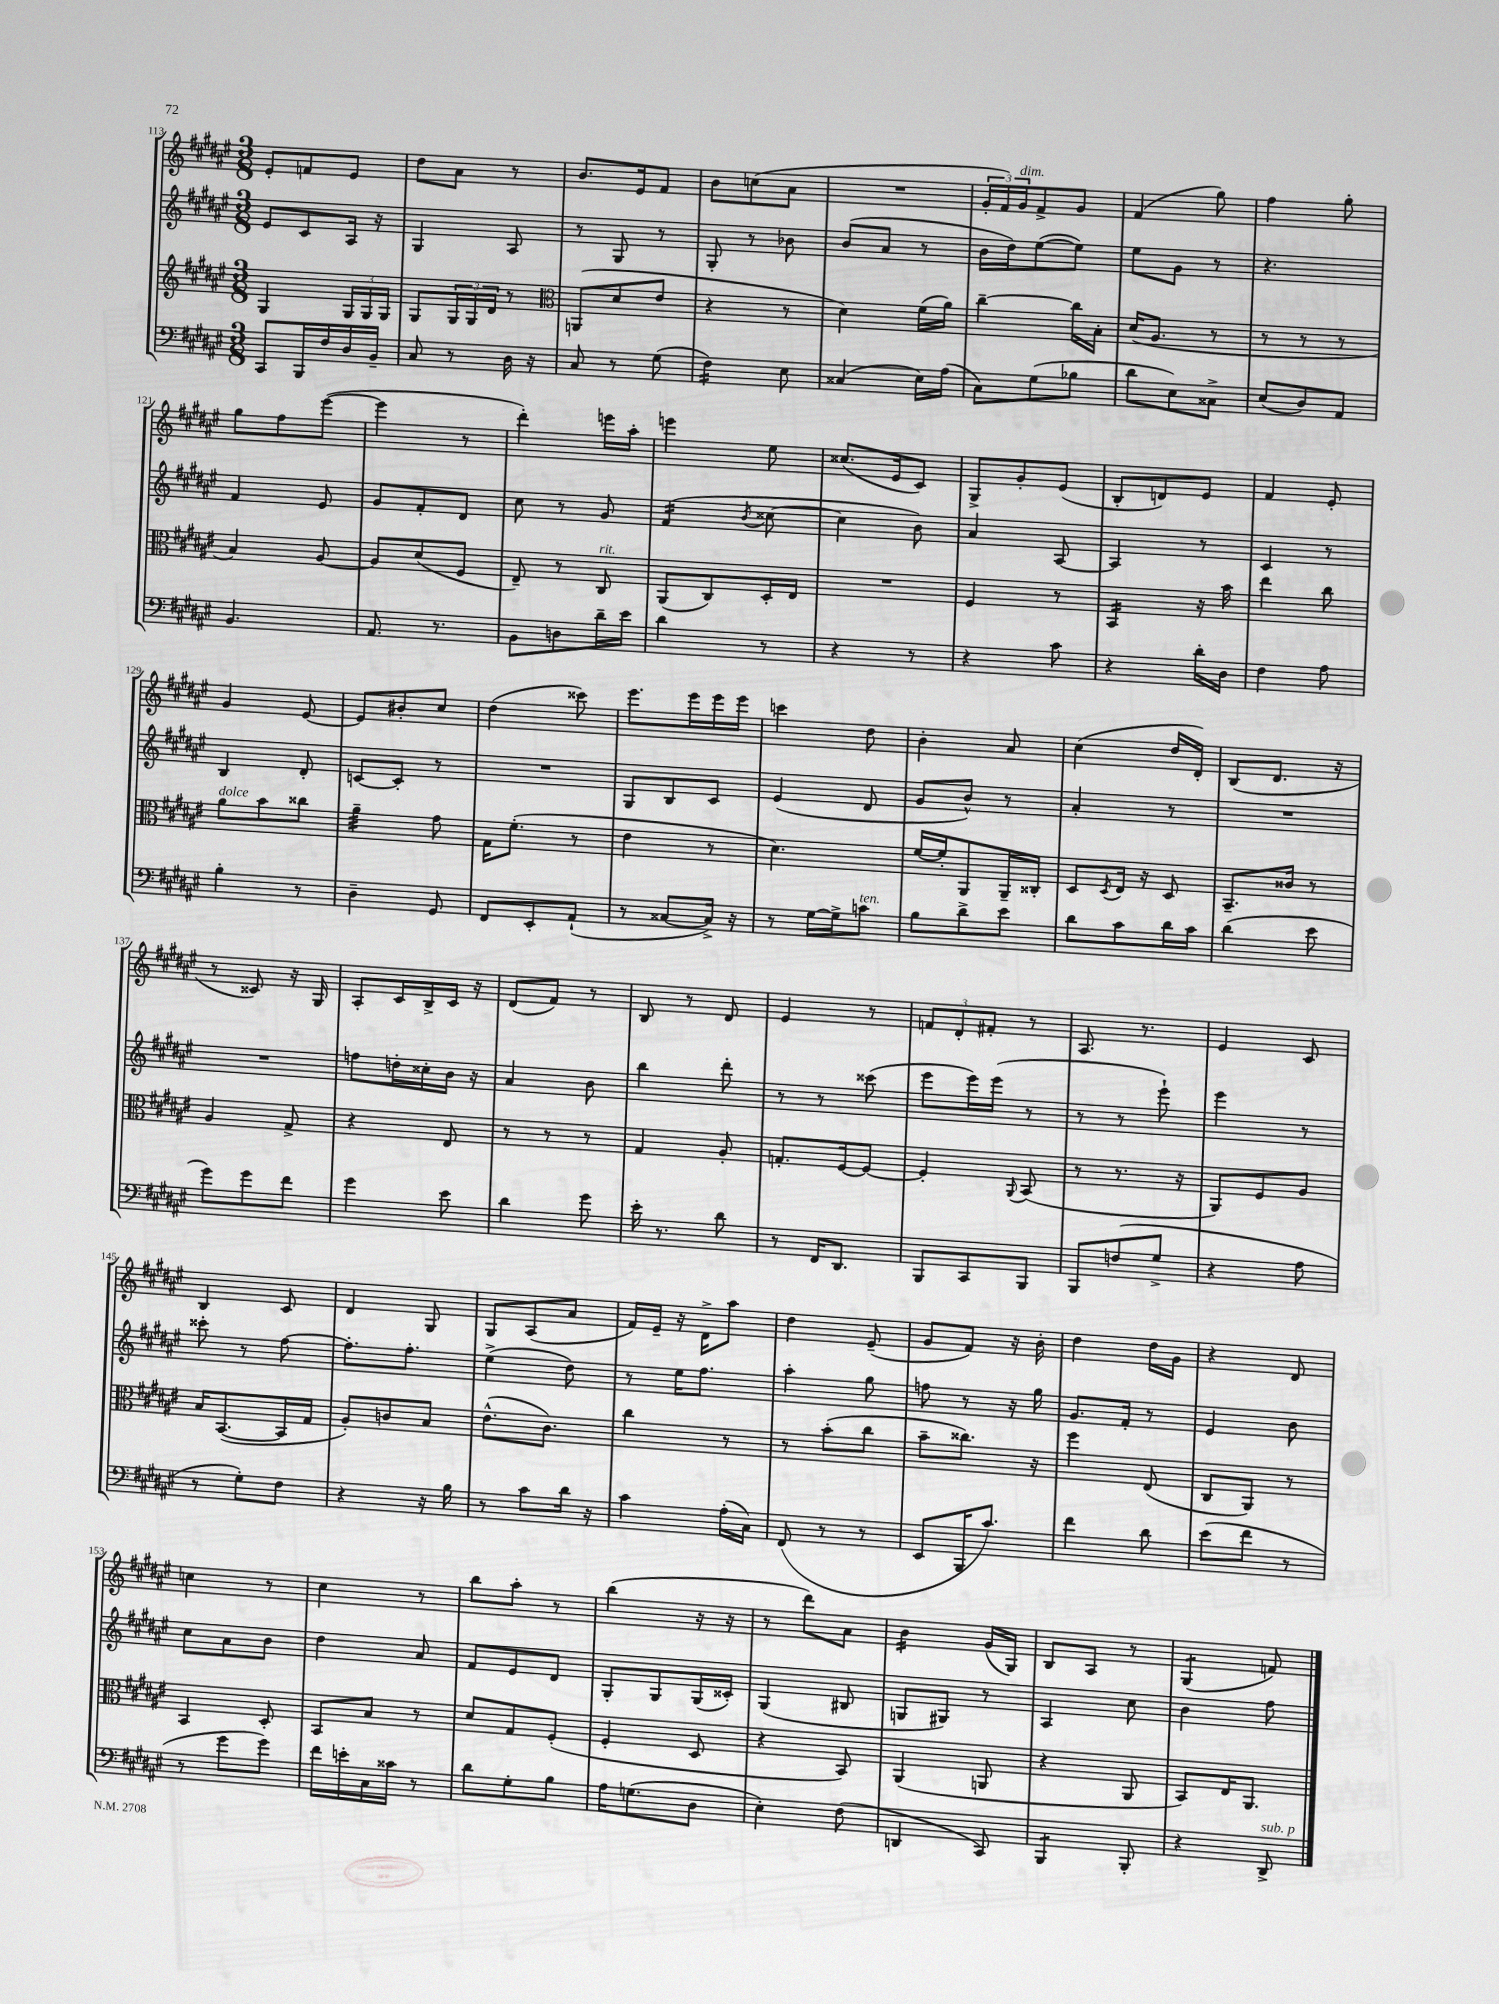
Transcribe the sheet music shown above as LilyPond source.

<<
\new StaffGroup <<
\new Staff = "s0" {
    \clef treble \key fis \major \numericTimeSignature \time 3/8
    eis'8-. f'8 eis'8 |
    dis''8 ais'8 r8 |
    b'8. eis'16 fis'8 |
    b'8 c''8( ais'8 |
    R4. |
    \tuplet 3/2 { gis'16-. fis'16) gis'16^\markup { \italic "dim." } } fis'8-> gis'8 |
    fis'4( gis''8) |
    fis''4 gis''8-. |
    gis''8 fis''8 eis'''8~( |
    eis'''4 r8 |
    dis'''4-.) e'''16 ais''16-. |
    e'''4 eis''8 |
    cisis''8.( eis'16 cis'8) |
    gis8-> gis'8-. eis'8( |
    b8-. d'8) eis'8 |
    fis'4 eis'8-. |
    gis'4 eis'8~ |
    eis'8 bis'8-. cis''8 |
    dis''4( cisis'''8) |
    eis'''8. eis'''16 eis'''16 eis'''16 |
    c'''4 dis''8 |
    b'4-. ais'8 |
    cis''4( dis''16 dis'16-.) |
    b8( dis'8. r16 |
    r8 cisis'8) r16 gis16 |
    ais8-. cis'16 b16-> cis'16 r16 |
    dis'8( fis'8) r8 |
    b8 r8 dis'8 |
    eis'4 r8 |
    \tuplet 3/2 { f'8 dis'8-. fis'8-. } r8 |
    ais8. r8. |
    eis'4 cis'8 |
    b4 cis'8 |
    dis'4 gis8 |
    gis8 ais8( ais'8 |
    fis'16) eis'16-- r16 dis'16-> ais''8 |
    dis''4 eis'8--( |
    gis'8 fis'8) r16 b'16-. |
    dis''4 dis''16 gis'16 |
    r4 dis'8 |
    c''4 r8 |
    cis''4 r8 |
    b''8 ais''8-. r8 |
    b''4( r16 r16 |
    r8 dis'''8) ais'8 |
    b'4:16 gis'16( gis16) |
    b8 ais8 r8 |
    gis4:8( f'8) \bar "|." |
}
\new Staff = "s1" {
    \clef treble \key fis \major \numericTimeSignature \time 3/8
    eis'8 cis'8 ais16 r16 |
    gis4 ais8 |
    r8 gis8 r8 |
    gis8-. r8 bes'8 |
    b'8( ais'8 r8 |
    b'16 dis''16) eis''8~( eis''8) |
    eis''8 gis'8 r8 |
    r4. |
    fis'4 eis'8 |
    gis'8 fis'8-. dis'8 |
    cis''8 r8 gis'8 |
    fis'4:16( \acciaccatura { b'8 } cisis''8~ |
    cisis''4 b'8) |
    ais'4 ais8~ |
    ais4 r8 |
    cis'4 r8 |
    b4 dis'8-. |
    c'8~ c'8-. r8 |
    R4. |
    gis8 b8 cis'8 |
    eis'4( dis'8 |
    gis'8 b'8-^) r8 |
    ais'4-. r8 |
    R4. |
    R4. |
    f''8 d''16-. cisis''16-. b'16 r16 |
    ais'4 b'8 |
    b''4 dis'''8-. |
    r8 r8 cisis'''8( |
    eis'''8 eis'''16) eis'''16( r8 |
    r8 r8 eis'''8-!) |
    eis'''4 r8 |
    cisis'''8-. r8 fis''8~ |
    fis''8.-. fis''8.-. |
    eis''4->( dis''8) |
    r8 eis''16 fis''8. |
    ais''4-. gis''8 |
    f''8 r8 r16 gis''16 |
    gis'8. fis'16-. r8 |
    eis'4 b'8 |
    cis''8 ais'8 b'8 |
    dis''4 ais'8 |
    fis'8 eis'8 dis'8 |
    gis8-. gis8 gis16( cisis'16-.) |
    gis4( bis8 |
    g8 gis8) r8 |
    ais4 cis''8 |
    b'4 fis''8 \bar "|." |
}
\new Staff = "s2" {
    \clef treble \key fis \major \numericTimeSignature \time 3/8
    gis4 \tuplet 3/2 { gis16 gis16 gis16 } |
    gis8 \tuplet 3/2 { gis16 gis16 dis'16 } r8 |
    \clef alto a,8( dis'8 eis'8 |
    r4 r8 |
    dis'4) fis'16( ais'16) |
    cis''4~-- cis''16 b16-. |
    dis'16( ais8. r8 |
    r8 r8 r8 |
    b4) ais8~ |
    ais8 dis'8( fis8 |
    eis8--) r8 cis8^\markup { \italic "rit." } |
    ais,8( cis8) dis16-. eis16 |
    R4. |
    fis4 r8 |
    b,4:16 r16 b'16 |
    eis''4 cis''8 |
    ais'8^\markup { \italic "dolce" } b'8 cisis''8 |
    ais'4:32-- gis'8 |
    gis16 fis'8.-.( r8 |
    eis'4 r8 |
    dis'4.) |
    fis'16~ fis'16-. ais,8 ais,16-- cisis16-. |
    dis8 \acciaccatura { dis8 } eis16 r16 dis8 |
    b,8.-- cisis'16 r8 |
    ais4 gis8-> |
    r4 eis8 |
    r8 r8 r8 |
    gis4 ais8-. |
    g8.-. fis16~ fis8~ |
    fis4-. \appoggiatura { ais,8 } b,8( |
    r8 r8. r16 |
    ais,8) fis8 ais8 |
    b16 b,8.~( b,16 gis16 |
    ais8-.) c'8 b8 |
    eis'8.-^( cis'8.) |
    cis''4 r8 |
    r8 b'8-.( cis''8 |
    b'8-- cisis''8.) r16 |
    fis''4 eis8( |
    cis8 ais,8) r8 |
    b,4 dis8-. |
    b,8 b8 r8 |
    dis'8 gis8 fis8-.( |
    fis4-. dis8 |
    r4 b,8) |
    ais,4( a,8 |
    r4 ais,8 |
    b,8) eis16 ais,8. \bar "|." |
}
\new Staff = "s3" {
    \clef bass \key fis \major \numericTimeSignature \time 3/8
    cis,8 b,,16 fis16 dis16 b,16-- |
    cis8 r8 dis16 r16 |
    cis8 r8 gis8( |
    fis4:16) eis8 |
    cisis4( eis16) ais16( |
    cis8) gis8( bes8 |
    dis'8 eis8) cisis8-> |
    eis8( dis8) ais,8 |
    b,4. |
    ais,8. r8. |
    b,8 d8 dis'16-- eis'16 |
    dis'4 r8 |
    r4 r8 |
    r4 cis'8 |
    r4 dis'16-. dis16 |
    fis4 ais8 |
    b4-. r8 |
    dis4-- gis,8 |
    fis,8 eis,8-. ais,8-!( |
    r8 cisis8~ cisis16->) r16 |
    r8 gis16~ gis16-> c'8^\markup { \italic "ten." } |
    b8 dis'8-> eis'8 |
    dis'8 cis'8 dis'16 cis'16 |
    dis'4( eis'8 |
    gis'8) gis'8 fis'8 |
    gis'4 eis'8 |
    dis'4 gis'8 |
    eis'16-. r8. dis'8 |
    r8 fis,16 dis,8. |
    b,,8 cis,8 b,,8 |
    b,,8 f8( gis8-> |
    r4 ais8 |
    r8 gis8-.) fis8 |
    r4 r16 b16 |
    r8 cis'8 dis'16 r16 |
    cis'4 ais16-.( cis16) |
    fis,8( r8 r8 |
    eis,8 b,,16 cis'8.) |
    fis'4 dis'8 |
    eis'8( fis'8 r8 |
    r8 gis'8 gis'8) |
    fis'16 e'16-. cis16 cisis'16 r8 |
    dis'8 gis8-. b8 |
    ais16 g8.( dis8 |
    eis4-.) fis8( |
    d,4 cis,8) |
    b,,4:8 b,,8-. |
    r4 dis,8->^\markup { \italic "sub. p" } \bar "|." |
}
>>
>>
\layout { \context { \Score currentBarNumber = #113 } }
